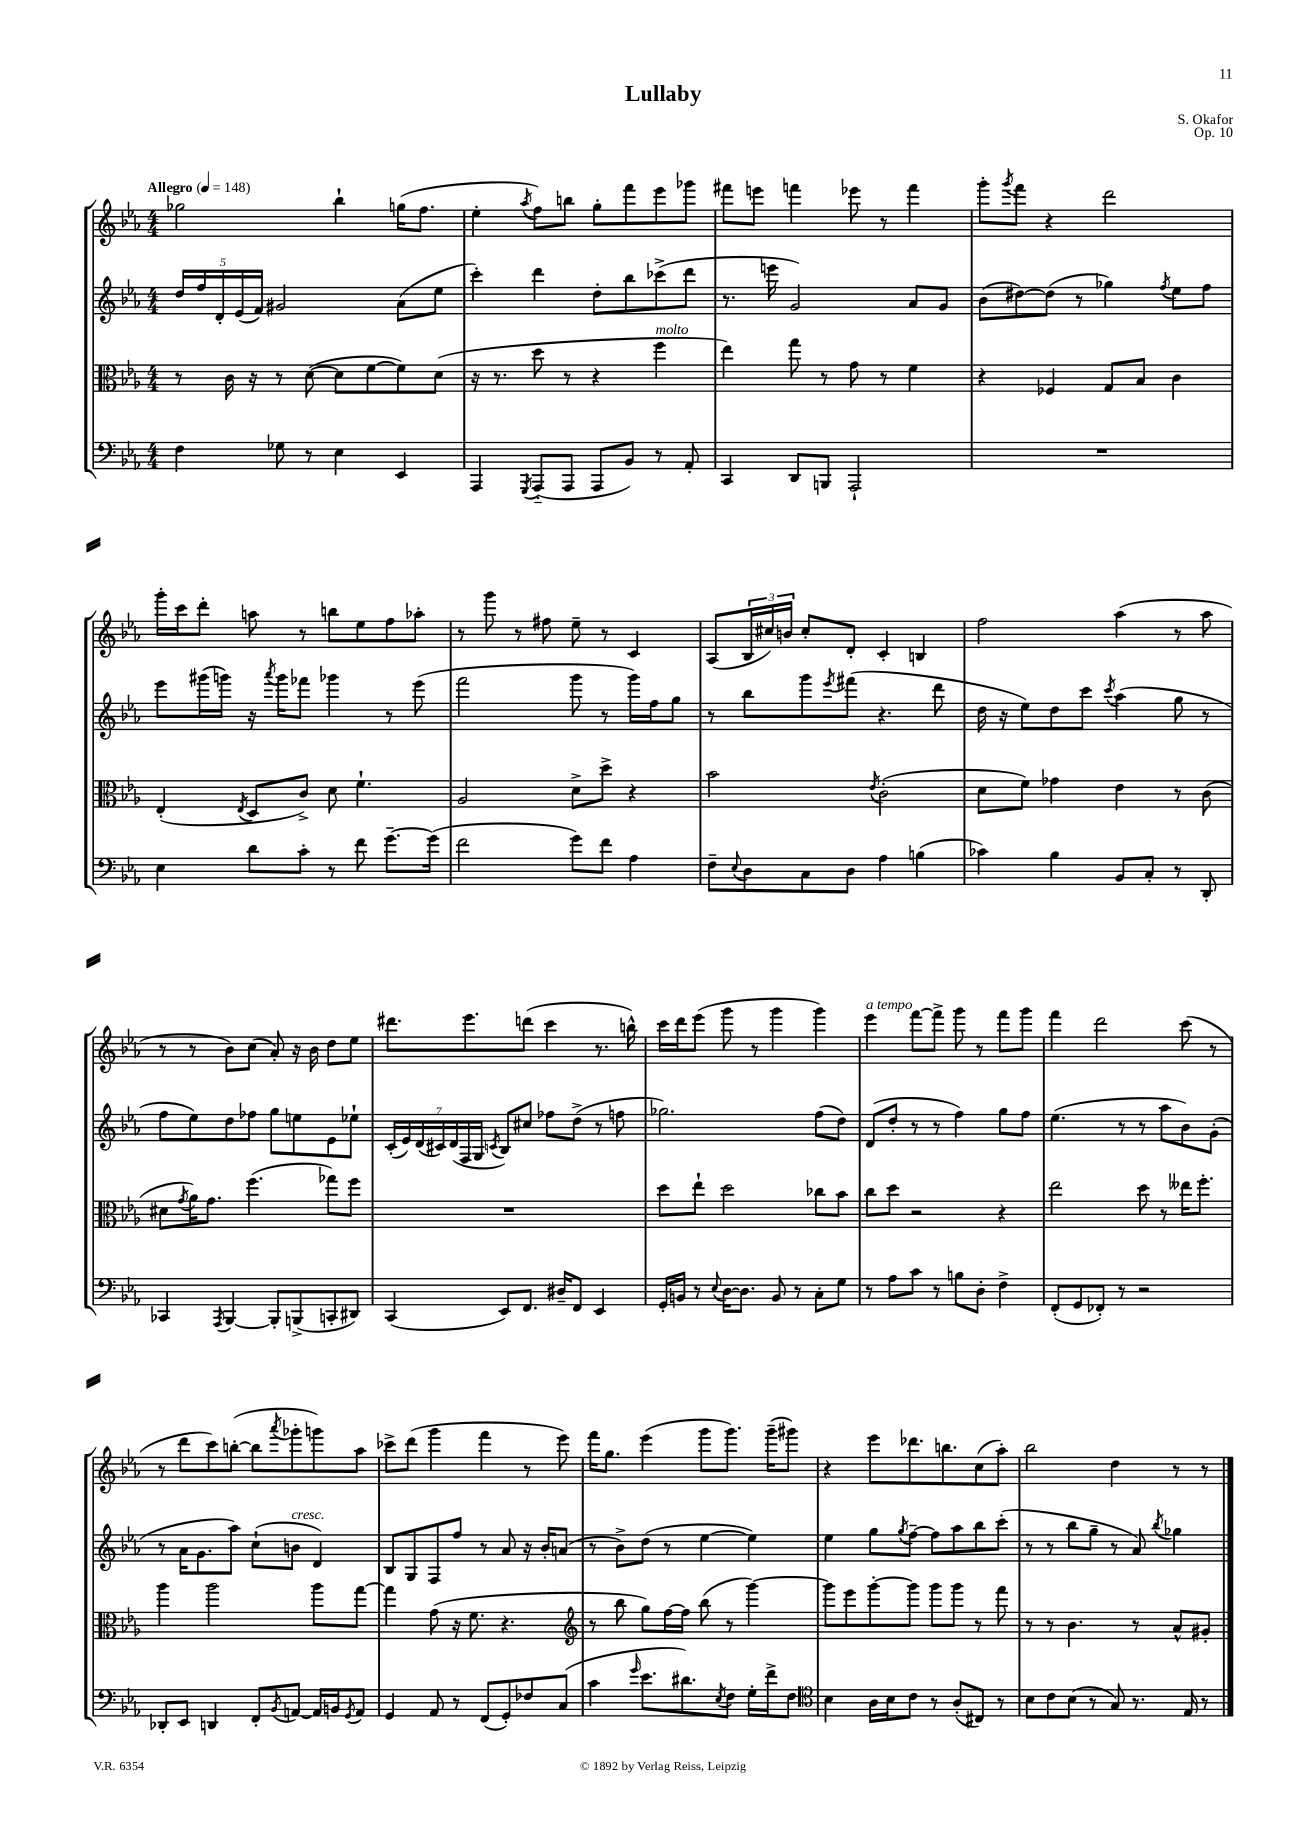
\header { title = "Lullaby" composer = "S. Okafor" opus = "Op. 10" }
<<
\new StaffGroup <<
\new Staff = "s0" {
    \clef treble \key ees \major \numericTimeSignature \time 4/4 \tempo "Allegro" 4 = 148
    ges''2 bes''4-! g''16( f''8. |
    ees''4-. \acciaccatura { aes''8 } f''8) b''8 g''8-. f'''8 ees'''8 ges'''8 |
    fis'''8 e'''8 f'''4 ees'''8 r8 f'''4 |
    g'''8-. \acciaccatura { g'''8 } f'''8 r4 d'''2 |
    g'''16-. c'''16 d'''8-. a''8 r8 b''8 ees''8 f''8 aes''8-. |
    r8 g'''8 r8 fis''8 ees''8-- r8 c'4 |
    aes8( \tuplet 3/2 { bes16 cis''16) b'16 } cis''8-. d'8-. c'4-. b4 |
    f''2 aes''4( r8 aes''8 |
    r8 r8 bes'8) c''8( aes'8-.) r16 bes'16 d''8 ees''8 |
    dis'''8. ees'''8. d'''8( c'''4 r8. b''16-^) |
    c'''16 d'''16 ees'''8( g'''8 r8 g'''4 g'''4) |
    ees'''4^\markup { \italic "a tempo" } f'''8~ f'''8-> g'''8 r8 f'''8 g'''8 |
    f'''4 d'''2 c'''8( r8 |
    r8 d'''8 c'''8) b''8~-.( b''8 \acciaccatura { aes'''8 } ges'''8-. g'''8) aes''8 |
    ces'''8-> d'''8( g'''4 f'''4 r8 ees'''8) |
    f'''16 g''8. ees'''4( g'''8 g'''8.) g'''16--( gis'''8) |
    r4 ees'''8 des'''8. b''8. c''8( aes''8-.) |
    bes''2 d''4 r8 r8 \bar "|." |
}
\new Staff = "s1" {
    \clef treble \key ees \major \numericTimeSignature \time 4/4
    \tuplet 5/4 { d''16 f''16 d'16-. ees'16( f'16) } gis'2 aes'8( ees''8 |
    c'''4-.) d'''4 d''8-. bes''8 ces'''8->( d'''8 |
    r8. e'''16 g'2) aes'8 g'8 |
    bes'8( dis''8~) dis''8( r8 ges''4) \acciaccatura { f''8 } ees''8 f''8 |
    ees'''8 gis'''16( g'''16) r16 \acciaccatura { aes'''8 } g'''16 fes'''8 ges'''4 r8 ees'''8( |
    f'''2 g'''8 r8 g'''16) f''16 g''8 |
    r8 bes''8 g'''8 \acciaccatura { ees'''8 } fis'''8( r4. d'''8 |
    d''16 r16 ees''8) d''8 c'''8 \acciaccatura { c'''8 } aes''4( g''8 r8 |
    f''8 ees''8) d''8 fes''8 g''8 e''8 ees'8 ees''8-! |
    \tuplet 7/4 { c'16-.( ees'16) d'16( cis'16) d'16( f16 g16 } \acciaccatura { c'8 } bes8) cis''8 fes''8 d''8->( r8 f''8 |
    ges''2.) f''8( d''8) |
    d'8( d''8-. r8 r8 f''4) g''8 f''8 |
    ees''4.( r8 r8 aes''8 bes'8) g'8-.( |
    r8 aes'16 g'8. aes''8) c''8-!( b'8^\markup { \italic "cresc." } d'4) |
    bes8 g8 f8 f''8 r8 aes'8 r16 bes'16-. a'8( |
    r8 bes'8->) d''8( r8 ees''4~ ees''4) |
    ees''4 g''8 \acciaccatura { g''8 } f''8~-- f''8 aes''8 bes''8 c'''8-.( |
    r8 r8 bes''8 g''8-- r8 aes'8) \acciaccatura { bes''8 } ges''4 \bar "|." |
}
\new Staff = "s2" {
    \clef alto \key ees \major \numericTimeSignature \time 4/4
    r8 c'16 r16 r8 d'8~( d'8 f'8~ f'8) d'8( |
    r16 r8. d''8 r8 r4 f''4^\markup { \italic "molto" } |
    ees''4) g''8 r8 g'8 r8 f'4 |
    r4 fes4 g8 bes8 c'4 |
    ees4-.( \acciaccatura { ees8 } d8 c'8->) d'8 f'4.-! |
    aes2 d'8-> d''8-> r4 |
    bes'2 \acciaccatura { ees'8 } c'2-.( |
    d'8 f'8) ges'4 ees'4 r8 c'8( |
    dis'8 \acciaccatura { g'8 } aes'16) g'8. f''4.( ges''8) f''8 |
    R1 |
    d''8 ees''8-! d''2 ces''8 bes'8 |
    c''8 d''8 r2 r4 |
    ees''2 d''8 r8 eeses''16 f''8.-. |
    aes''4 aes''2 aes''8 g''8~ |
    g''4 g'8( r16 f'8. r4. |
    \clef treble r8 bes''8 g''8) f''16~ f''16 bes''8( r8 g'''4~) |
    g'''8 ees'''8 g'''8~-. g'''8 g'''8 g'''8 r8 f'''8 |
    r8 r8 bes'4. r8 aes'8-^ gis'8-. \bar "|." |
}
\new Staff = "s3" {
    \clef bass \key ees \major \numericTimeSignature \time 4/4
    f4 ges8 r8 ees4 ees,4 |
    aes,,4 \acciaccatura { g,,8 } aes,,8-_( aes,,8 aes,,8 bes,8) r8 aes,8-. |
    c,4 d,8 b,,8 aes,,2-! |
    R1 |
    ees4 d'8 c'8-. r8 f'8 g'8.~-- g'16( |
    f'2 g'8) f'8 aes4 |
    f8-- \appoggiatura { ees8 } d8 c8 d8 aes4 b4( |
    ces'4) bes4 bes,8 c8-. r8 d,8-. |
    ces,4 \acciaccatura { aes,,8 } bes,,4~ bes,,8-. b,,8->( c,8-. dis,8) |
    c,4( ees,8) f,8. dis16-- f,8 ees,4 |
    g,16-. b,16 r8 \appoggiatura { ees8 } d16~ d8. b,8 r8 c8-. g8 |
    r8 aes8 c'8 r8 b8 d8-. f4-> |
    f,8-.( g,8 fes,8-.) r8 r2 |
    des,8-. ees,8 d,4 f,8-. \acciaccatura { bes,8 } a,8~ a,16 b,16 \acciaccatura { g,8 } a,8 |
    g,4 aes,8 r8 f,8( g,8-.) fes8 c8( |
    c'4 \grace { g'16 } ees'8. dis'8.) \acciaccatura { ees8 } f8 g16-. f'16-> f8 |
    \clef tenor bes4 aes16 bes16 c'8 r8 aes8-.( cis8) r8 |
    bes8 c'8 bes8( r8 g8) r8. ees16 r8 \bar "|." |
}
>>
>>
\layout { \context { \Score \remove "Bar_number_engraver" } }
